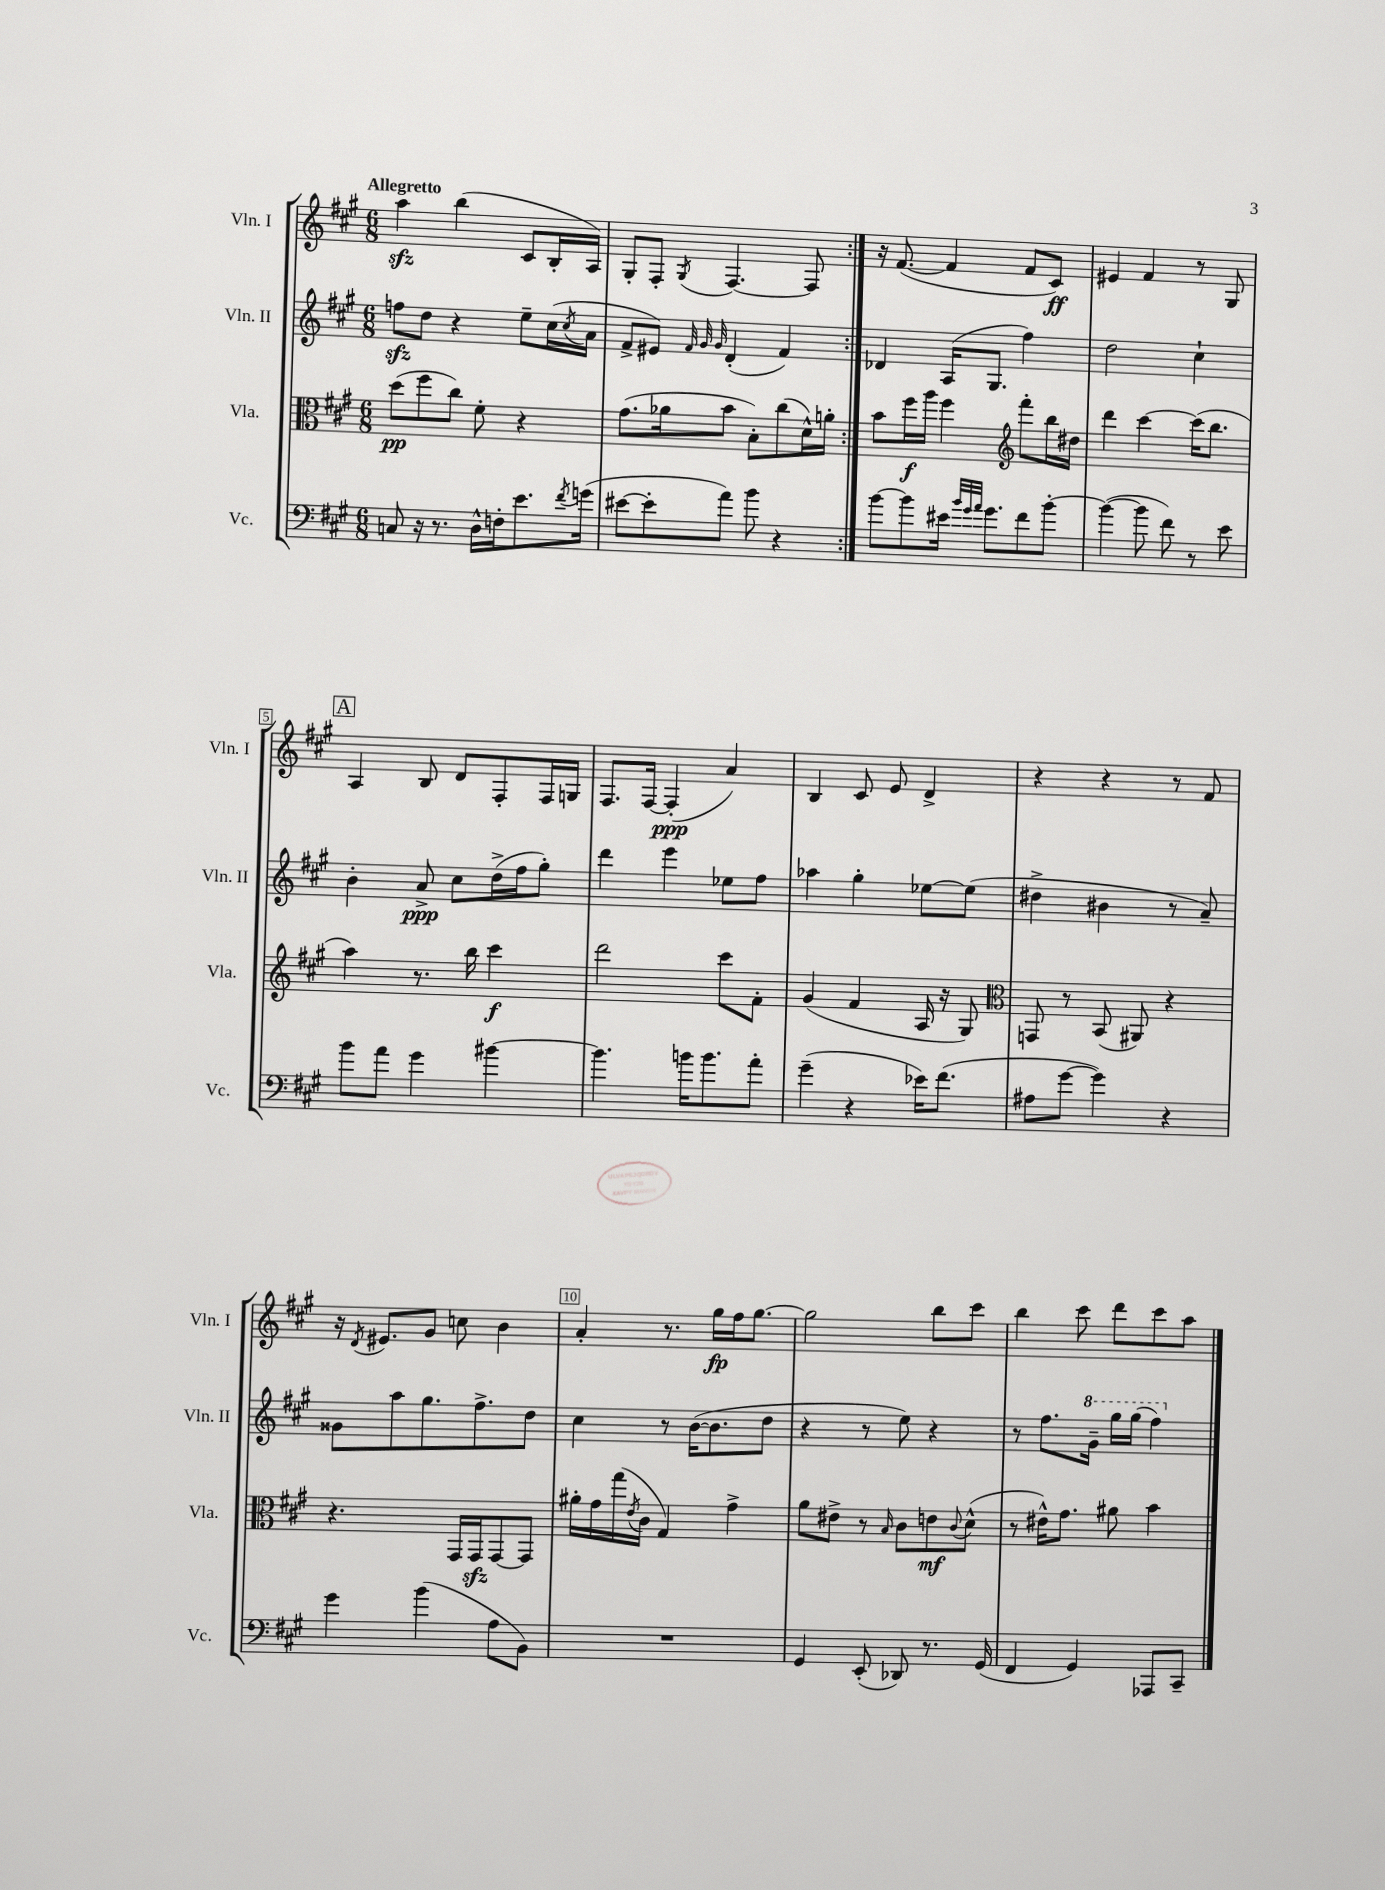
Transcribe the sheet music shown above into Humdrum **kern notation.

**kern	**kern	**kern	**kern
*staff4	*staff3	*staff2	*staff1
*clefF4	*clefC3	*clefG2	*clefG2
*k[f#c#g#]	*k[f#c#g#]	*k[f#c#g#]	*k[f#c#g#]
*M6/8	*M6/8	*M6/8	*M6/8
8C	(8dd	8ff	4aa
16r	8ff#	8dd	.
8.r	.	.	.
.	8cc#)	4r	(4bb
16D^^	8f#'	.	.
16F'	.	.	.
8.e	4r	8ee~	8c#
.	.	(16cc#	16B'
8qf#	.	8qcc#	.
(16g	.	16a	16A)
=	=	=	=
[8e#	(8.g#	8f#^	8G#'
8e#']	.	8e#)	8F#'
.	16a-	.	.
.	.	32qqf#	.
.	.	32qqg#	.
.	.	32qqg#	8qG#
8a)	8b	(4d'	[4.F#
8b	8B')	.	.
4r	(8cc#	4f#)	.
.	16d^^)	.	8F#]
.	16a'	.	.
=:|!	=:|!	=:|!	=:|!
[8b	8b	4d-	16r
.	.	.	([8.f#
8b]	16ff#	.	.
.	16aa	.	.
16e#	4ff#	(16A	4f#]
32qqb	.	.	.
32qqg#	.	.	.
32qqa	.	.	.
8.g#	.	8.G#	.
*	*clefG2	*	*
8f#	8fff#'	4ff#)	8f#
[8b'	16bb	.	8c#)
.	16dd#	.	.
=	=	=	=
(4b_	4ddd	2dd	4e#
8b]	[4ccc#	.	4f#
8f#)	.	.	.
8r	(16ccc#]	4cc#`	8r
.	8.bb	.	.
8e	.	.	8G#
=	=	=	=
8b	4aa)	4b'	4A
8a	.	.	.
4g#	8.r	8a^	8B
.	.	8cc#	8d
.	16bb	.	.
[4b#	4ccc#	(16dd^	8F#'
.	.	16ff#	.
.	.	8gg#')	16F#
.	.	.	16G
=	=	=	=
4.b#]	2ddd	4ddd	8.F#
.	.	.	[16F#
.	.	4eee	(4F#']
16b	.	.	.
8.b	.	.	.
.	8ccc#	8ee-	4a)
8a'	8f#'	8ff#	.
=	=	=	=
(4g#~	(4g#	4aa-	4B
4r	4f#	4gg#'	8c#
.	.	.	8e
16e-)	16A	[8ee-	4d^
(8.f#	16r	.	.
.	8G#)	(8ee-]	.
=	=	=	=
*	*clefC3	*	*
8A#	8GG	4dd#^	4r
[8g#	8r	.	.
4g#])	(8BB	4b#	4r
.	8AA#)	.	.
4r	4r	8r	8r
.	.	8a~)	8f#
=	=	=	=
4g#	4.r	8g##	16r
.	.	.	8qd
.	.	.	8.e#
.	.	8aa	.
(4b	.	8.gg#	8g#
.	16GG#	.	8cc
.	16GG#	8.ff#^	.
8A	[8GG#	.	4b
8BB)	8GG#]	8dd	.
=	=	=	=
2.r	16a#'	4cc#	4a'
.	16g#	.	.
.	(16gg#	.	.
.	8qe	.	.
.	16c#	.	.
.	4G#)	8r	8.r
.	.	([16b	.
.	.	8.b]	16gg#
.	4g#^	.	16ff#
.	.	.	[8.gg#
.	.	8dd	.
=	=	=	=
4GG#	8a	4r	2gg#]
.	8e#^	.	.
(8EE'	8r	8r	.
.	16qqB	.	.
8DD-)	8c#	8ee)	.
8.r	8e	4r	8bb
.	8qqc#	.	.
.	(8d^^	.	8ccc#
(16GG#	.	.	.
=	=	=	=
4FF#	8r	8r	4bb
.	16e#^^)	8.ff#	.
.	8.g#	.	.
4GG#)	.	.	8ccc#
.	.	16gg#~	.
.	8a#	16ggg#	8ddd
.	.	(16ggg#	.
8AAA-	4b	4fff#)	8ccc#
8CC#~	.	.	8aa
==	==	==	==
*-	*-	*-	*-
